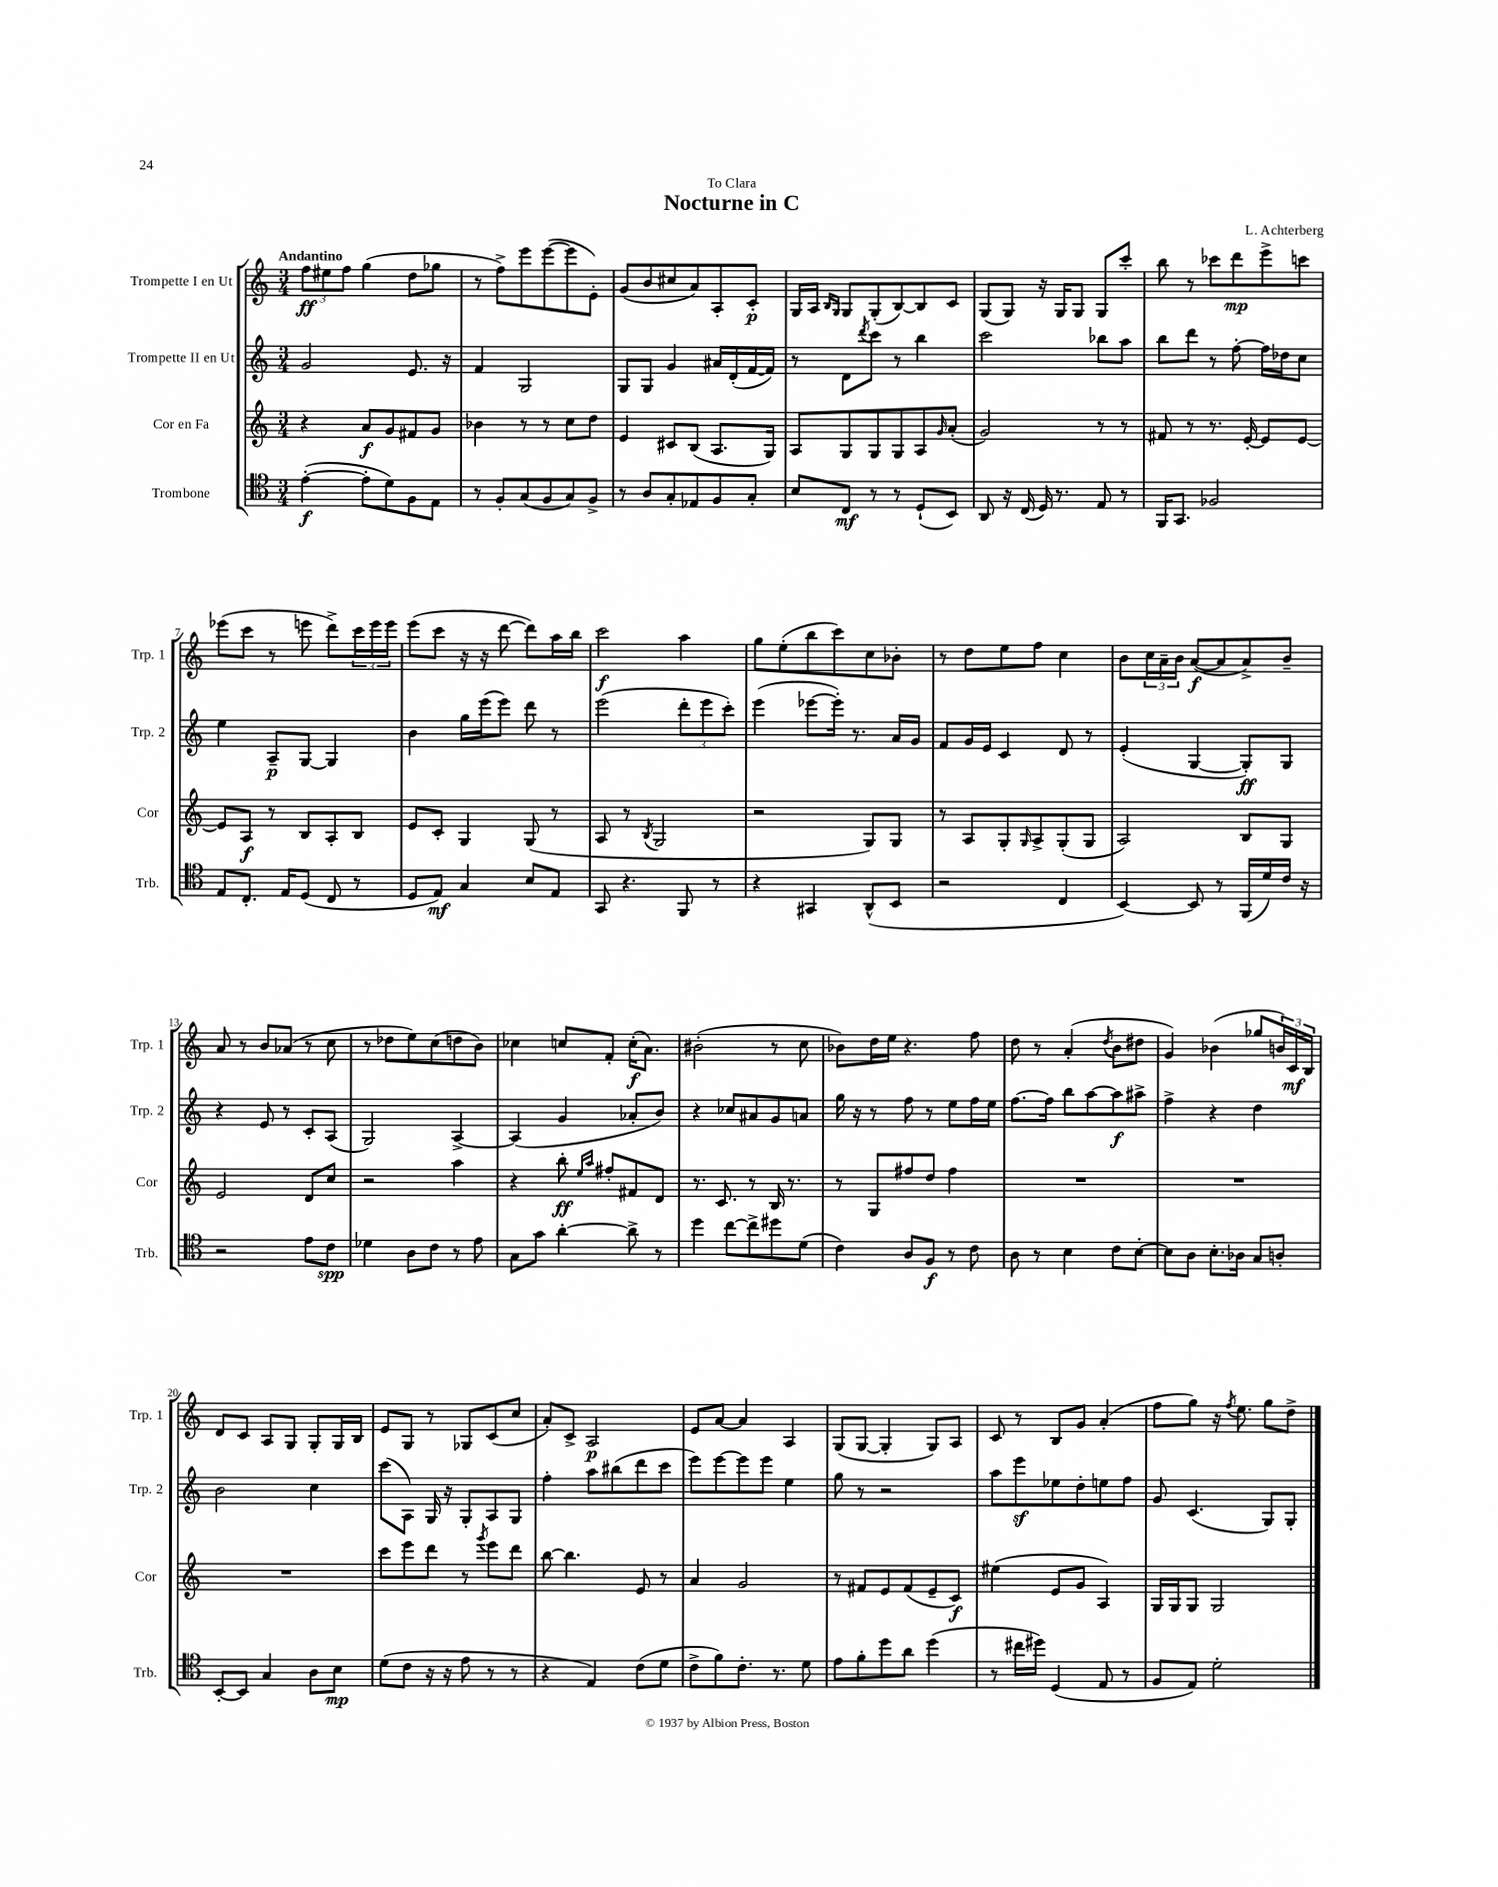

**kern	**kern	**kern	**kern
*staff4	*staff3	*staff2	*staff1
*clefC4	*clefG2	*clefG2	*clefG2
*k[]	*k[]	*k[]	*k[]
*M3/4	*M3/4	*M3/4	*M3/4
([4e'\	4r	2g/	12ff\L
.	.	.	12ee#\
.	.	.	12ff\J
8e'\]L	8a/L	.	(4gg\
8d\)	8g/	.	.
8F\	8f#/	8.e/	8dd\L
8E\J	8g/J	.	8gg-\J
.	.	16r	.
=	=	=	=
8r	4b-\	4f/	8r
8F'/L	.	.	8ff^\L)
(8G/	8r	2G/	8eee\
8F/	8r	.	([8eee\
8G/)	8cc\L	.	8eee\]
8F^/J	8dd\J	.	8e'\J)
=	=	=	=
8r	4e/	8G/L	(8g/L
8A/L	.	8G/J	8b/
8G'/	8c#/L	4g/	8cc#/
8E-/	(8B/J	.	8a/)
8F/	8.A/L	16a#/LL	8A'/
.	.	(16d'/	.
8G'/J	.	[16f/	8c'/J
.	16G/Jk)	16f/]JJ)	.
=	=	=	=
8B/L	8A/L	8r	16G/LL
.	.	.	16A/JJ
.	.	.	16qqB/LL
.	.	.	16qqG/JJ
8C/J	8G/	8d\L	8G/L
.	.	8qddd/	.
8r	8G/	8ccc\J	(8G'/
8r	8G/	8r	[8B/)
(8D`/L	8A/	4bb\	8B/]
.	16qqg/	.	.
8BB/J)	(8a'/J	.	8c/J
=	=	=	=
8AA/	2g/)	2ccc\	(8G/L
16r	.	.	8G/J)
(16C/	.	.	.
16D/)	.	.	16r
8.r	.	.	16G/LK
.	.	.	8G/J
8E/	8r	8bb-\L	8G/L
8r	8r	8aa\J	8ccc'/J
=	=	=	=
16FF/LK	8f#/	8bb\L	8bb\
8.GG/J	.	.	.
.	8r	8ddd\J	8r
2F-/	8.r	8r	8ccc-\L
.	.	[8ff'\	8ddd\
.	[16e'/	.	.
.	8e/]L	16ff\]LL	8eee^\
.	.	16dd-\J	.
.	[8e/J	8cc\J	8ccc\J
=	=	=	=
8E/L	8e/]L	4ee\	(8eee-\L
8.C'/J	8A/J	.	8ccc\J
.	8r	8A~/L	8r
16E/LK	.	.	.
(8D/J	8B/L	[8G/J	8eee\
8C/	8A'/	4G/]	8ddd^\L)
8r	8B/J	.	24ccc\L
.	.	.	24eee\
.	.	.	24eee\JJ
=	=	=	=
8D/L	8e/L	4b\	(8eee\L
8E/J)	8c'/J	.	8ccc\J
4G/	4G/	16gg\LL	16r
.	.	(16eee\J	16r
.	.	8eee\J)	[8ddd\
8B/L	(8G/	8ddd\	8ddd\]L)
8E/J	8r	8r	16aa\L
.	.	.	16bb\JJ
=	=	=	=
8GG/	8A/	(2eee\	2ccc\
4.r	8r	.	.
.	8qB/	.	.
.	2G/	.	.
8FF/	.	12ddd'\L	4aa\
.	.	12eee\	.
8r	.	.	.
.	.	12ccc'\J)	.
=	=	=	=
4r	2r	(4eee\	8gg\L
.	.	.	(8ee'\
4GG#/	.	[8eee-\L	8bb\
.	.	16eee-'\]Jk)	8ccc\)
.	.	8.r	.
(8AA^^/L	8G/L)	.	8cc\
8BB/J	8G/J	16a/LL	8b-'\J
.	.	16g/JJ	.
=	=	=	=
2r	8r	8f/L	8r
.	8A/L	16g/L	8dd\L
.	.	16e/JJ	.
.	8G'/	4c/	8ee\
.	16qqG/	.	.
.	8A^/	.	8ff\J
4C/	(8G'/	8d/	4cc\
.	8G/J	8r	.
=	=	=	=
[4BB/)	2A/)	(4e'/	8b\L
.	.	.	24cc\L
.	.	.	24a~\
.	.	.	24b\JJ
8BB/]	.	[4G/	([8a/L
8r	.	.	8a/]
(16FF/LL	8B/L	8G'/]L)	8a^/)
16d/)	.	.	.
16c/JJ	8G/J	8G/J	8b~/J
16r	.	.	.
=	=	=	=
2r	2e/	4r	8a/
.	.	.	8r
.	.	8e/	8b/L
.	.	8r	(8a-/J
8e\L	8d/L	8c'/L	8r
8c\J	8cc/J	(8A/J	8cc\
=	=	=	=
4d-\	2r	2G/)	8r
.	.	.	8dd-\L
8A\L	.	.	8ee\)
8c\J	.	.	(8cc\
8r	4aa\	[4A^/	8dd\
8e\	.	.	8b\J)
=	=	=	=
8G\L	4r	(4A/]	4cc-\
8g\J	.	.	.
[4a'\	8bb'\	4g/	8cc/L
.	16qqee/LL	.	.
.	16qqaa/JJ	.	.
.	8ff#'/L	.	8f'/J
8a^\]	8f#/	8a-'/L	(16cc'\LK
.	.	.	8.a\J)
8r	8d/J	8b/J)	.
=	=	=	=
4dd\	8.r	4r	(2b#'\
.	8.c/	.	.
[8cc\L	.	8cc-/L	.
8cc^\]	8r	8a#/	.
8dd#\	16B/	8g/	8r
.	8.r	.	.
(8d\J	.	8a/J	8cc\
=	=	=	=
4c\)	8r	16gg\	8b-\L)
.	.	16r	.
.	8G/L	8r	16dd\L
.	.	.	16ee\JJ
8A/L	8ff#/	8ff\	4.r
8F/J	8dd/J	8r	.
8r	4ff#\	8ee\L	.
8c\	.	16ff\L	8ff\
.	.	16ee\JJ	.
=	=	=	=
8A\	2.r	[8.ff\L	8dd\
8r	.	.	8r
.	.	16ff\]Jk	.
4B\	.	8bb\L	(4a'/
.	.	[8aa\	.
.	.	.	8qdd/
8c\L	.	8aa\]	8b\L
[8B'\J	.	8aa#^\J	8dd#\J
=	=	=	=
8B\]L	2.r	4ff^\	4g/)
8A\J	.	.	.
8.B'\L	.	4r	(4b-\
16A-\Jk	.	.	.
8G/L	.	4dd\	8gg-/L
8A'/J	.	.	24b/L)
.	.	.	24c/
.	.	.	24B/JJ
=	=	=	=
[8BB'/L	2.r	2b\	8d/L
8BB/]J	.	.	8c/J
4G/	.	.	8A/L
.	.	.	8G/J
8A\L	.	4cc\	8G'/L
8B\J	.	.	16G/L
.	.	.	16B/JJ
=	=	=	=
(8d\L	8ccc\L	(8ccc\L	8e/L
8c\J	8eee\	8A\J)	8G/J
16r	8ddd\J	16G/	8r
16r	.	16r	.
8e\	8r	8G'/L	8G-/L
.	8qggg/	.	.
8r	8eee\L	8A/	(8c/
8r	8ddd\J	8G/J	8cc/J
=	=	=	=
4r	[8bb\	4ff'\	8a'/L)
.	4.bb\]	.	8c^/J
4E/)	.	8aa\L	2A/
.	.	(8bb#\	.
(8c\L	8e/	8ddd\	.
8d\J	8r	8ccc\J	.
=	=	=	=
8c^\L	4a/	8eee\L)	8e/L
8f\)	.	[8eee\	[8a/J
8.c'\J	2g/	8eee\]	4a/]
.	.	8eee\J	.
8.r	.	.	.
.	.	4ee\	4A/
8d\	.	.	.
=	=	=	=
8e\L	8r	8gg\	(8G/L
8f'\	8f#/L	8r	[8G/J
8dd\	8e/	2r	4G'/]
8a\J	(8f#/	.	.
(4dd\	8e~/	.	8G/L)
.	8c/J)	.	8A/J
=	=	=	=
8r	(4ee#\	8aa\L	8c/
16cc#\LL	.	8eee\	8r
16dd#\JJ)	.	.	.
(4D/	8e/L	8ee-\	8B/L
.	8g/J	8dd'\	8g/J
8E/	4A/)	8ee\	(4a'/
8r	.	8ff\J	.
=	=	=	=
8F/L	16G/LL	8g/	8ff\L
.	16G/J	.	.
8E/J)	8G/J	(4.c/	8gg\J)
2d'\	2G/	.	16r
.	.	.	8qff/
.	.	.	8.ee\
.	.	8G/L)	8gg\L
.	.	8G'/J	8dd^\J
==	==	==	==
*-	*-	*-	*-
